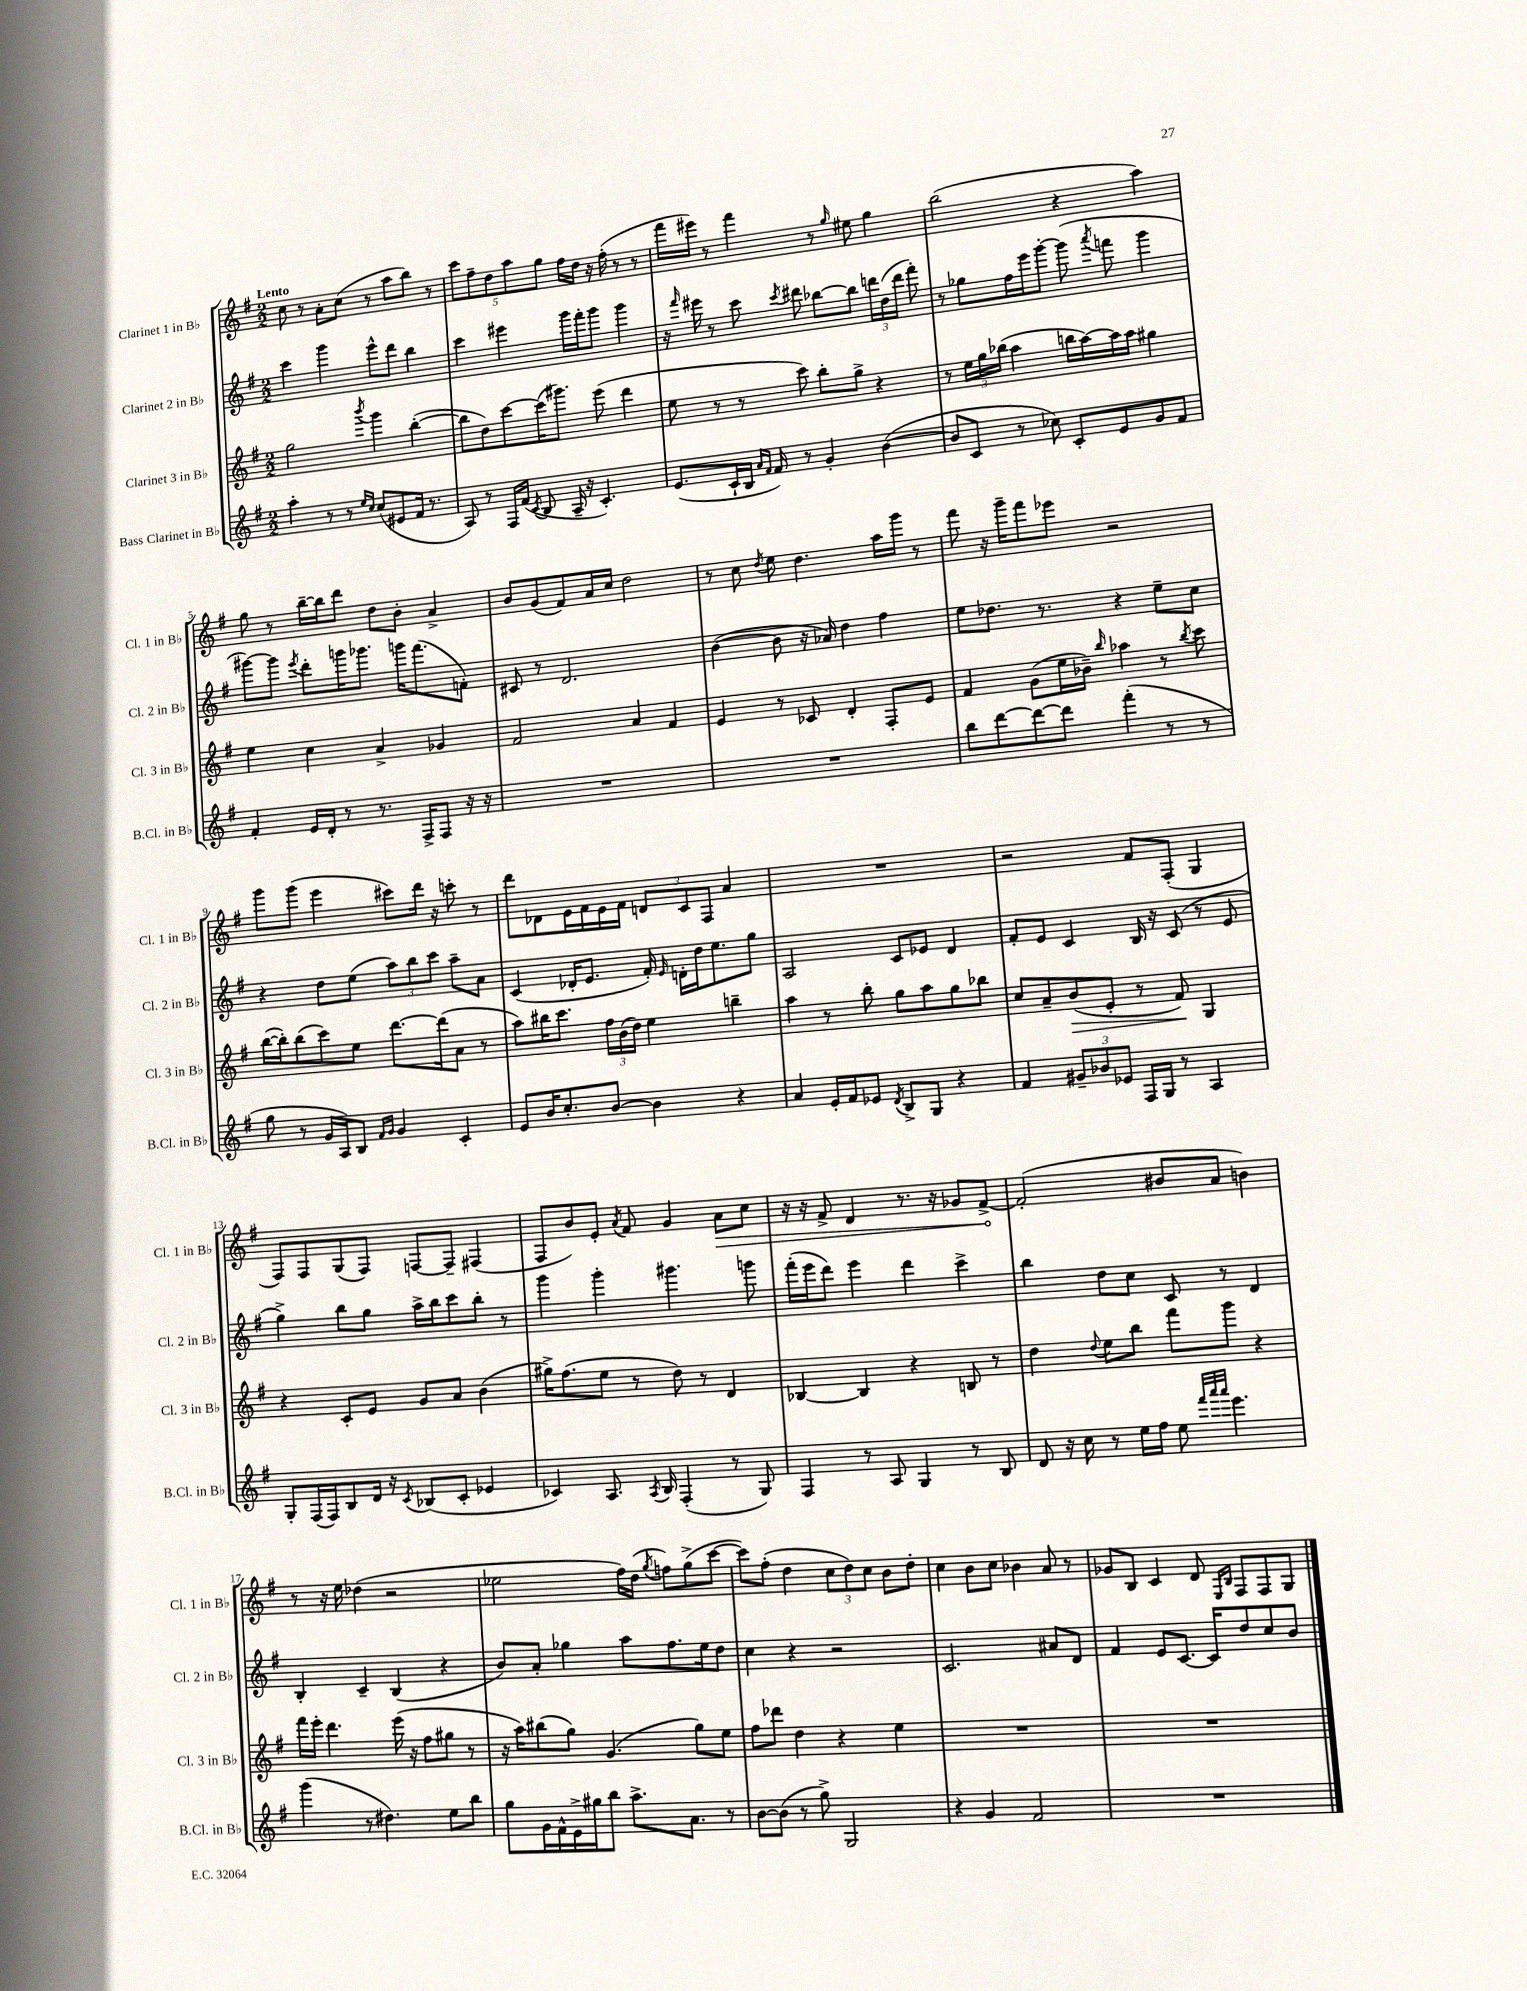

**kern	**kern	**kern	**kern
*staff4	*staff3	*staff2	*staff1
*clefG2	*clefG2	*clefG2	*clefG2
*k[f#]	*k[f#]	*k[f#]	*k[f#]
*M2/2	*M2/2	*M2/2	*M2/2
4aa'	2gg	4ccc	8cc
.	.	.	8r
8r	.	4ggg	8a'
8r	.	.	(8cc
16qqee	.	.	.
16qqcc	8qbbb	.	.
(8cc	4ggg	8eee^^	8r
8e#	.	8ddd	8aa
16f#	([4bb'	4bb	8bb)
8.r	.	.	.
.	.	.	8r
=	=	=	=
8A)	8bb]	4ccc	10ccc
.	.	.	10ff#~
8r	8dd)	.	.
.	.	.	10dd
16F#	[8ccc	4eee#	.
.	.	.	10aa
(16f#	.	.	.
8qc	.	.	.
8B	(16ccc]	.	.
.	.	.	10gg
.	8.ggg#)	.	.
16A~	.	16ggg	16ff#
16r	.	16fff#'	16dd
4.c')	(8eee	8ggg	16r
.	.	.	(16ff#'
.	4ddd	4ggg	8r
.	.	.	8r
=	=	=	=
(8.e	8ee	16r	16fff#
.	.	16qqfff#	.
.	.	16eee#	16eee#)
.	8r	8r	8r
16c`	.	.	.
16B	8r	8ccc	4fff#
16qqa	.	.	.
16qqf#	.	.	.
16f#)	.	.	.
.	.	8qccc	.
8r	8ccc)	8ddd#	.
4g'	8bb'	[8bb-	8r
.	.	.	16qqgg
.	8gg^	8bb-]	8ee#
([4b	4r	24ddd	4gg
.	.	(24dd	.
.	.	24ddd	.
.	.	8fff#')	.
=	=	=	=
8b]	8r	8r	(2bb
8c	24ee	8gg-	.
.	24gg	.	.
.	(24bb-	.	.
8r	4aa	16ff#	.
.	.	16eee	.
8cc-)	.	[8ggg'	.
8c'	16bb	(8ggg]	4r
.	[16aa)	.	.
.	.	8qaaa	.
8e	16aa]	8fff	.
.	16aa	.	.
8g	4gg#	4ggg	4aa)
8f#	.	.	.
=	=	=	=
4f#'	4ee	[8ggg#)	8gg
.	.	8ggg#]	8r
.	.	8qeee	.
16e	4cc	8ddd'	[16bb~
16d'	.	.	16bb]
8r	.	16ggg	8ddd
.	.	8.ggg-	.
8.r	4a^	.	8dd
.	.	16ggg	8b'
16F#^	.	(8.fff#	.
8F#	4g-	.	4a^
16r	.	8f')	.
16r	.	.	.
=	=	=	=
1r	2f#	8c#	8b
.	.	8r	(8g
.	.	2.d	8f#)
.	.	.	16a
.	.	.	16cc
.	4a	.	2dd
.	4f#	.	.
=	=	=	=
1r	4e	([4b	8r
.	.	.	8cc
.	.	.	8qdd
.	8r	8b]	8ee
.	8c-	16r	4.dd
.	.	16a-)	.
.	4d'	4dd	.
.	8F#'	4ff#	16aa
.	.	.	16ggg
.	8e	.	8r
=	=	=	=
8bb	4f#	8ee	8fff#
[8ddd	.	8.dd-	16r
.	.	.	16ggg~
8ddd_	(8g	.	8fff#
.	.	8.r	.
8ddd]	16ee	.	8eee-
.	16b-~)	.	.
.	16qqbb	.	.
(4fff#'	4aa-	4r	2r
8r	8r	8ee~	.
.	8qbb	.	.
8r	8ccc	8cc	.
=	=	=	=
8gg	([16bb	4r	8ggg
.	16bb'])	.	.
8r	(8bb	.	(8ggg
16g	8ccc)	8dd	4eee
16A)	.	.	.
8B	8ee	(8ee	.
16qqf#	.	.	.
16qqg	.	.	.
4g	[8.ddd	12aa)	8ccc#)
.	.	12bb	.
.	.	.	16ddd
.	.	12ccc	.
.	(16ddd]	.	16r
4c'	8a	8aa~	8ccc'
.	8r	8a	8r
=	=	=	=
8e	8aa)	(4c	8ddd
16b	16bb#	.	8d-
8.cc'	8.ccc	.	.
.	.	16d-'	16e
.	.	8.e	16f#
[8b	24ff#	.	16e
.	(24b	.	.
.	.	.	16f#
.	24dd)	.	.
4b]	4ee	16f#')	12d
.	.	16qqe	.
.	.	16d'	.
.	.	.	12c
.	.	16dd	.
.	.	.	12F#
.	.	8.ee	.
4r	4bb~	.	4a
.	.	8gg	.
=	=	=	=
4a	4aa	2A	1r
16e'	8r	.	.
16f#	.	.	.
8e-	8bb'	.	.
8qd	.	.	.
8B^	8gg	8c	.
8G	8aa	8e-	.
4r	8gg	4d	.
.	8bb-	.	.
=	=	=	=
4f#	8cc	8f#'	2r
.	8a~	8e	.
12g#~	(8b	4c	.
12b-	.	.	.
.	8e'	.	.
12e-	.	.	.
16F#	8r	16B	8f#
16G	.	16r	.
8r	8f#)	(8c	(8F#'
4A	4G	8r	4G
.	.	8e	.
=	=	=	=
8G'	4r	4gg^)	8F#)
(16F#	.	.	8F#
16F#)	.	.	.
8B	8c'	8bb	(8G
16d	8e	8gg	8F#)
16r	.	.	.
8qc	.	.	.
(8B-	8g	16aa^	[8F
.	.	16bb	.
8c'	8a	8ccc	8F~]
4e-	(4b	8bb'	(4F#
.	.	8r	.
=	=	=	=
4c-)	16gg#^)	4ggg	8F#
.	(8.ff#	.	.
.	.	.	8b)
8.A	8ee	4ggg'	8e'
.	.	.	8qa
.	8r	.	8f#
8qA	.	.	.
16B	.	.	.
(4F#'	8dd)	4.ggg#	4g
.	8r	.	.
8r	4d	.	8a
8G)	.	8ggg	8cc
=	=	=	=
4F#	[4B-	(16fff#'	16r
.	.	16eee	16r
.	.	8ddd)	8f#^
8r	4B-]	4eee	4d
8A	.	.	.
4G	4r	4ddd	8.r
.	.	.	16r
8r	8B	4ccc^	8g-
8B	8r	.	[8f#^
=	=	=	=
8d	4dd	4bb	(2f#']
16r	.	.	.
16cc	.	.	.
.	8qqdd	.	.
8r	8ee	8dd	.
16ee	8bb	8cc	.
16ff#	.	.	.
8ee	8fff#	8c	8b#
32qqfff#	.	.	.
32qqaaa	.	.	.
32qqaaa	.	.	.
4.eee	8ggg	8r	8a
.	4r	4d	4b)
=	=	=	=
(4ggg	16fff#	4B'	8r
.	16eee'	.	.
.	4.ddd	.	16r
.	.	.	16ee
8r	.	4c~	(4dd-
4.dd#)	.	.	.
.	(16eee	(4B	2r
.	16r	.	.
.	8ff#	.	.
8ee	8gg#	4r	.
8bb	8r	.	.
=	=	=	=
8gg	16r	8b)	2ee-
.	16aa)	.	.
16g	(8bb#	8a'	.
16f#^^	.	.	.
16e^	8gg)	4gg-	.
16gg#	.	.	.
8bb	(4.g	.	.
8.aa^	.	8aa	16ff#)
.	.	.	(16dd
.	.	.	8qgg
.	.	8.ff#	8ff)
8.a	.	.	.
.	8gg)	.	(8gg^
.	.	16ee	.
8r	8ee	8dd	[8ccc
=	=	=	=
[8b	8ff#	4cc	8ccc])
(8b]	8ddd-	.	(8ff#'
8r	4dd	4r	4dd
8gg^)	.	.	.
2G	4r	2r	12cc
.	.	.	12dd)
.	.	.	12cc
.	4ee	.	8b
.	.	.	8dd'
=	=	=	=
4r	1r	2.c	4cc
4g	.	.	8b
.	.	.	8cc
2f#	.	.	4b-
.	.	8a#	8a
.	.	8d	8r
=	=	=	=
1r	1r	4f#	8g-
.	.	.	8B
.	.	8e	4c
.	.	[8.c	.
.	.	.	8d
.	.	16c]	.
.	.	.	16qqE
.	.	.	16qqB
.	.	8dd	8F#
.	.	8cc	8F#
.	.	8b	8G
==	==	==	==
*-	*-	*-	*-
